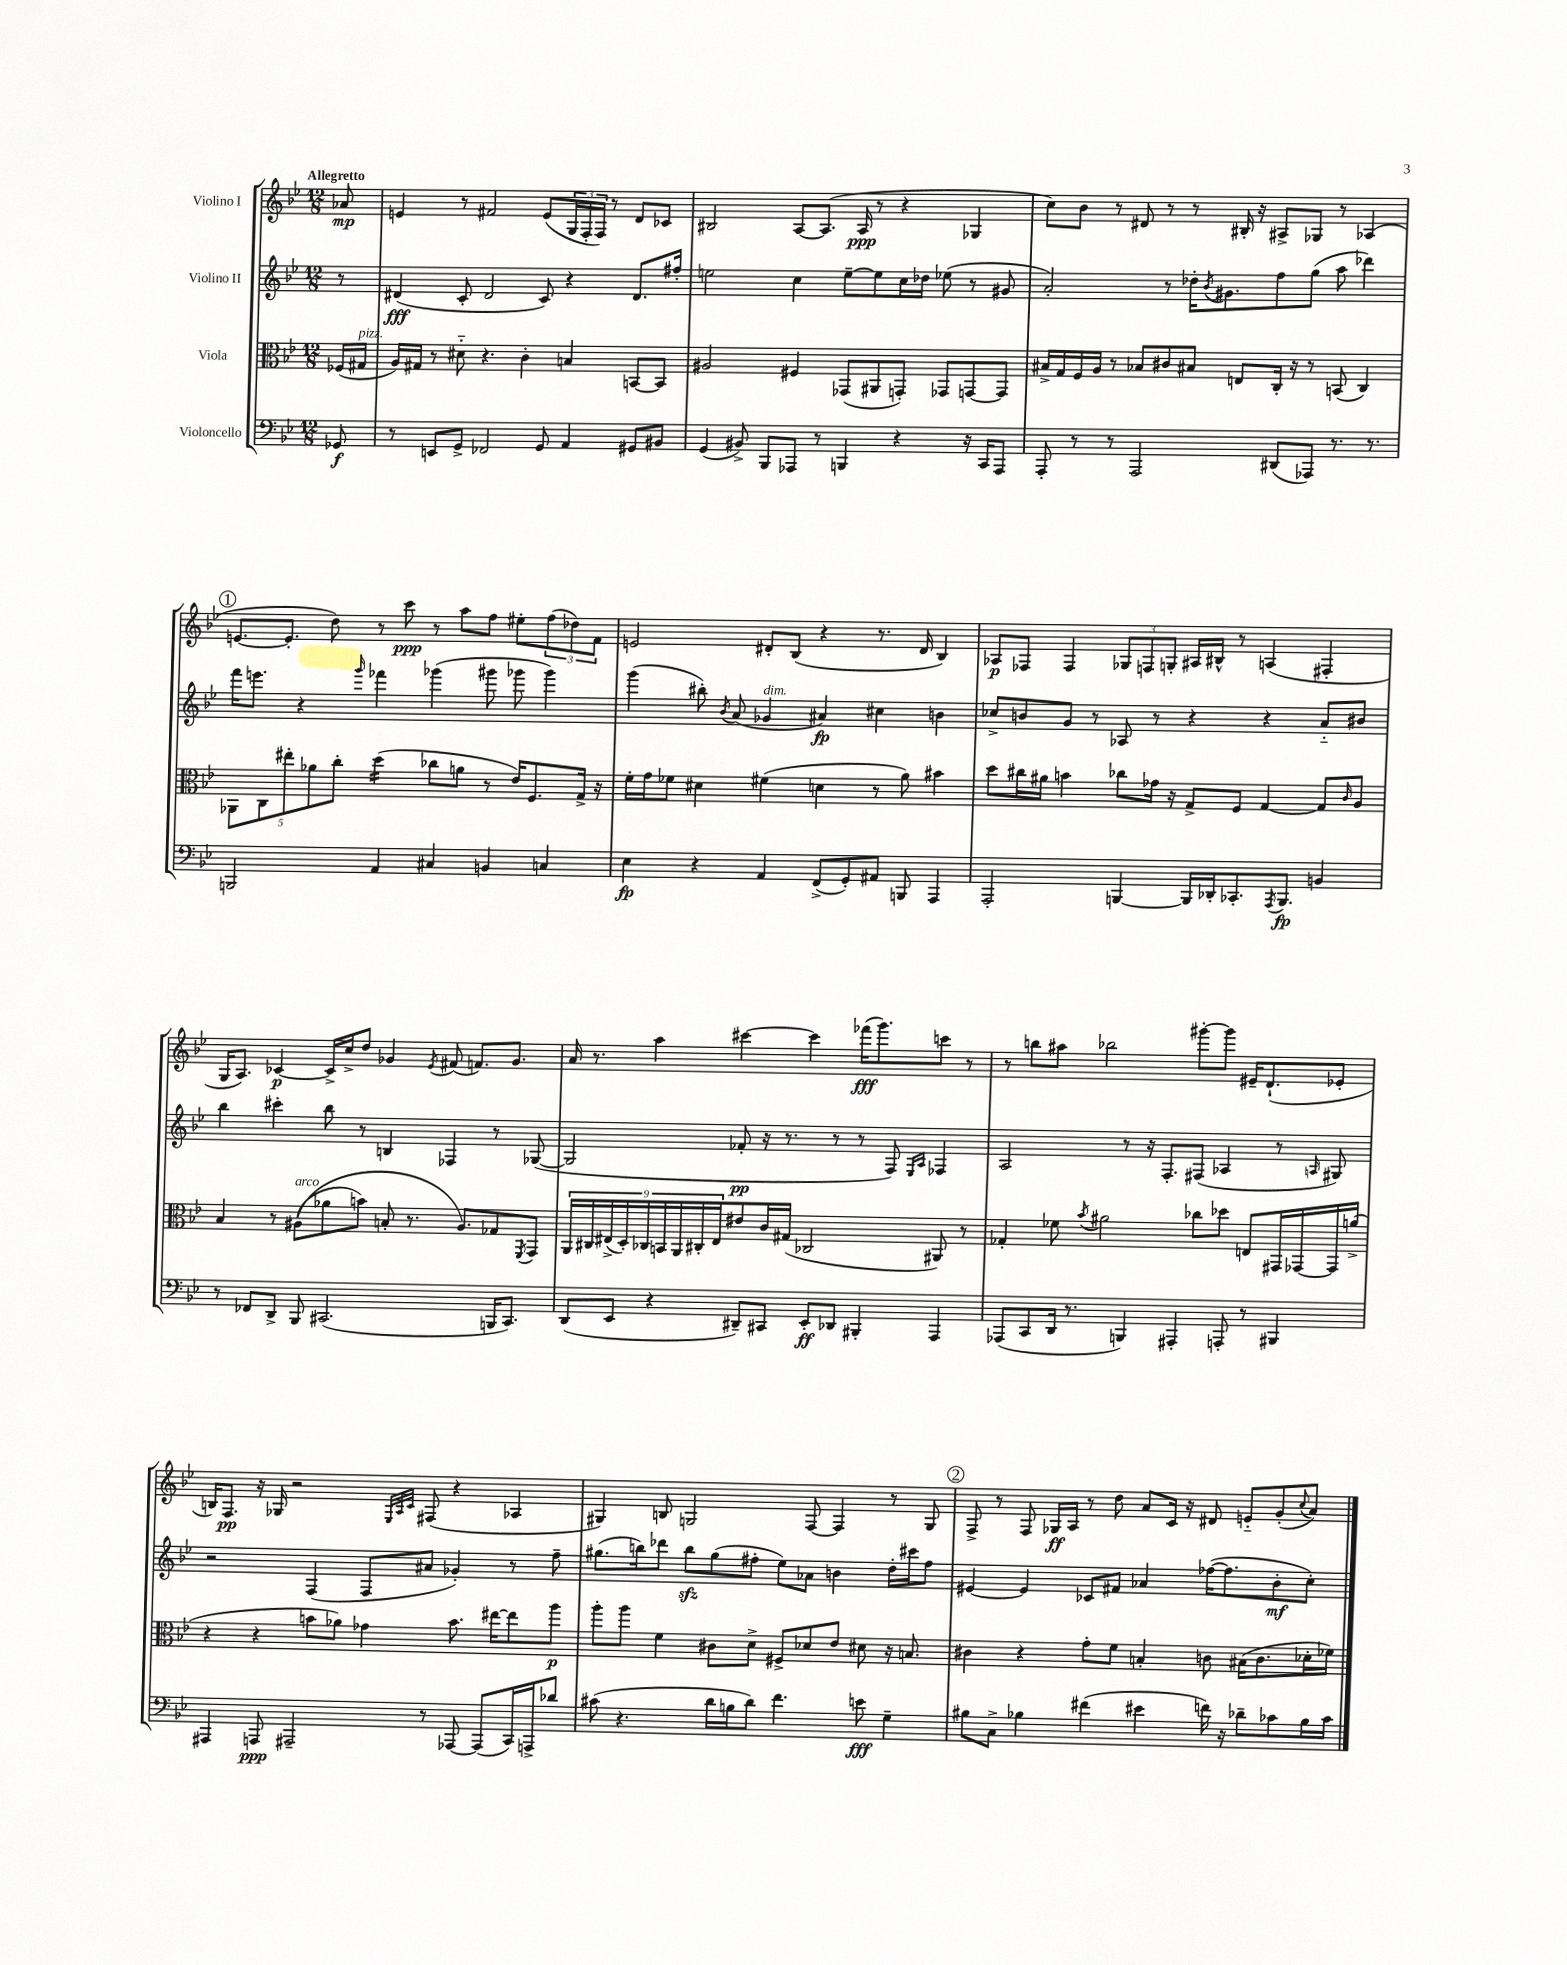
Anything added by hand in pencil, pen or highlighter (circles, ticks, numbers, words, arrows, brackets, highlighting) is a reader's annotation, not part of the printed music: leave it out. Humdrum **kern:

**kern	**kern	**kern	**kern
*staff4	*staff3	*staff2	*staff1
*clefF4	*clefC3	*clefG2	*clefG2
*k[b-e-]	*k[b-e-]	*k[b-e-]	*k[b-e-]
*M12/8	*M12/8	*M12/8	*M12/8
8GG-/	(16F-/LL	8r	8a-/
.	16G#/JJ	.	.
=	=	=	=
8r	16A/LL)	(4d#/	4e/
.	16G#/JJ	.	.
8EE/L	8r	.	.
8GG^/J	8d#'~\	8c'/	8r
2FF-/	4.r	2d#/	2f#/
.	4c'\	.	.
8GG/	.	8c/)	(8e/L
4AA/	4B/	4r	24G/L
.	.	.	24F'/
.	.	.	24F/JJ)
.	.	.	8r
8GG#/L	[8BB/L	8.d#/L	8d/L
8BB#/J	8BB/]J	.	8c-/J
.	.	16ff#'/Jk	.
=	=	=	=
(4GG/	2A#/	2ee\	2B#/
8BB#^/)	.	.	.
8BBB-/L	.	.	.
8AAA-/J	4F#/	4cc\	[8A/L
8r	.	.	(8.A/]J
4BBB/	(8GG-/L	[8ee~\L	.
.	.	.	16A/
.	8AA#/	8ee\]	8r
4r	8GG'/J)	16cc\L	4r
.	.	16dd-\JJ	.
.	8GG-/L	(8ee-\	.
16r	[8GG/	8r	4G-/
16CC/LK	.	.	.
8AAA-/J	8GG/]J	8g#/	.
=	=	=	=
8AAA'/	16B#^/LL	2a'/)	8cc\L)
.	16G/	.	.
8r	16F/	.	8b-\J
.	16A/JJ	.	.
8r	8r	.	8r
2AAA/	8B-/L	.	8d#/
.	8c#/	8r	8r
.	8B#/J	16dd-'\LK	8r
.	.	8qb-/	.
.	.	8.g#\	.
.	8E/L	.	16B#'/
.	.	.	16r
(8DD#/L	16C'/Jk	8ff\	8A#^/L
.	16r	.	.
8AAA-/J)	8r	(8gg\J	8G-/J
8.r	(8BB/	8aa\	8r
.	4C/)	4ddd-\)	(4A-/
8.r	.	.	.
=	=	=	=
2BBB/	10AA-\L	16fff\LK	[8.e/L
.	.	8.eee\J	.
.	10C\	.	.
.	.	.	8.e'/]J
.	10ee#'\	.	.
.	.	4r	.
.	10a-\	.	.
.	.	.	8dd\)
.	10cc'\J	.	.
.	.	16qqggg/	.
4AA/	(4dd\	4fff-\	8r
.	.	.	8ccc\
4C#/	8cc-\L	(4ggg-\	8r
.	8a\J	.	8aa\L
4BB/	8r	8ggg#\	8ff\J
.	16e-/LK)	8ggg-\	8ee#'\L
.	8.F/	.	.
4C/	.	4ggg-\)	(12ff\
.	.	.	12dd-\)
.	16G^/Jk	.	.
.	.	.	12f\J
.	16r	.	.
=	=	=	=
4E-\	16f'\LL	(4ggg\	2e/
.	16g\J	.	.
.	8f-\J	.	.
4r	4d#\	8bb#'\)	.
.	.	8qb-/	.
.	.	(8a/	.
4AA/	(4f#\	4g-/	8d#'/L
.	.	.	(8B-/J
(8FF^/L	4d\	4a#/)	4r
8GG'/)	.	.	.
8AA#/J	8r	4cc#\	8.r
8BBB/	8a\)	.	.
.	.	.	16d#/
4AAA/	4b#\	4b\	4B-/)
=	=	=	=
2AAA'/	8dd\L	8cc-^/L	8A-/L
.	16cc#\L	8b/	8F-/J
.	16a#\JJ	.	.
.	4b\	8g/J	4F-/
.	.	8r	.
[4BBB/	8cc-\L	8A-/	12G-/L
.	.	.	12F/
.	16g-\Jk	8r	.
.	.	.	12G'/J
.	16r	.	.
16BBB/]LL	8G^/L	4r	16A#/LL
16DD-'/J	.	.	16B#^^/JJ
8.CC-'/	8F/J	.	8r
.	[4G/	4r	(4A/
8qAAA/	.	.	.
8.BBB/J	.	.	.
4BB/	8G/]L	8a'~/L	4F#'/
.	16qqc/	.	.
.	8A/J	8b#/J	.
=	=	=	=
8r	4B-/	4bb-\	16G/LK
.	.	.	8.A/J)
8FF-/L	.	.	.
8DD^/J	8r	4ccc#'\	[4c-/
8BBB-/	&((8A#\L	.	.
(2.CC#/	8a-\	8bb-\	16c-^/]LL
.	.	.	16cc^/J
.	8b\J)	8r	8dd/J
.	8B'/	4B/	4g-/
.	8.r	.	.
.	.	.	8qe-/
.	.	4F-/	(8f#/
.	8.A#/L&)	.	.
.	.	.	8.f/L)
16BBB/LK	8G-/	8r	.
8.CC#/J)	.	.	8.g-/J
.	8qFF/	.	.
.	8GG/J	([8G-/	.
=	=	=	=
(8DD/L	18AA/LL	2G-/]	16a/
.	18C#/	.	.
.	.	.	8.r
.	(18E#^/	.	.
8EE-/J	.	.	.
.	18D'/)	.	.
.	18C-/	.	.
4r	.	.	4aa\
.	18BB/	.	.
.	18AA/	.	.
.	18C#'/	.	.
.	18E#/J	.	.
8DD#~/L)	8e#/	8f-'/	[4ccc#\
8CC#/J	16c/L	16r	.
.	(16G#/JJ	8.r	.
8EE-'/L	2C-/	.	4ccc#\]
8DD-/J	.	8r	.
4BBB#'/	.	8r	(16fff-\LK
.	.	.	8.ggg\)
.	.	8F/)	.
.	.	16qqE-/LL	.
.	.	16qqA/JJ	.
4AAA/	8AA#/)	4F-/	8ccc\J
.	8r	.	8r
=	=	=	=
(8AAA-/L	4G-'/	2A/	8r
8CC/	.	.	8bb\L
16DD/Jk	8f-\	.	8aa#\J
8.r	.	.	.
.	8qb-/	.	.
.	2a#\	.	2bb-\
4BBB/)	.	8r	.
.	.	16r	.
.	.	8.F'/L	.
4AAA#'/	.	.	.
.	8cc-\L	(8F#/J	[8ggg#'\L
8AAA'/	8dd-\J	4A-/	8ggg#\]J
8r	8E/L	.	16e#~/LK
.	.	.	(8.d`/
4BBB#/	16GG#/L	8r	.
.	[16GG-/	.	.
.	.	16qqA/	.
.	16GG-/]	8G#/)	8e-'/J
.	(16a^/JJ	.	.
=	=	=	=
4AAA#/	4r	2r	16B/LK)
.	.	.	8.F/J
8AAA/	4r	.	16r
.	.	.	16G-/
2AAA#~/	.	.	2r
.	8b\L	(4F/	.
.	8a-\J)	.	.
.	4g-\	8F/L	.
.	.	.	32qqE-/LLL
.	.	.	32qqA/
.	.	.	32qqc/JJJ
8r	.	8a#/J	(8F#/
[8AAA-/	8.b\	4g-'/)	4r
(8AAA-/]L	.	.	.
.	[16ee#\LK	.	.
16CC/L)	8ee#\]	8r	4A-/
16AAA^/J	.	.	.
8d-/J	8aa\J	8ff~\	.
=	=	=	=
(8c#\	8aa'\L	(8.gg#\L	4G#/)
4.r	8aa\J	.	.
.	.	16bb\k)	.
.	4f\	8ddd-\J	8B/
.	.	8bb\L	2G/
16d\LL	8c#\L	(8gg#\	.
16B\J	.	.	.
8d\J)	8d^\J	8ff#'\J	.
4.f\	8F#^/L	8ee-\L)	.
.	8d-/	8a-\J	[8F/
.	8e-/J	4b\	4F/]
8e\	8d#\	.	.
4G~\	16r	16dd'\LL	8r
.	8.B/	16ccc#\J	.
.	.	8ff#\J	8G/
=	=	=	=
8B#\L	4c#\	[4e#/	8F^/
8C^\J	.	.	8r
4B-\	4r	4e#/]	8F/
.	.	.	16G-/LL
.	.	.	16A/JJ
(4f#\	8g'\L	8c-/L	8r
.	8f\J	8f#/J	8dd\
4e#\	4B'/	4a-/	8a/L
.	.	.	16c/Jk
.	.	.	16r
16f\)	8c\	([16ff-\LK	8d#/
16r	.	8.ff-\]	.
8d-~\L	(16B#\LK	.	8e'~/L
.	8.c\	.	.
8c-\	.	8b-'\	(8g'/
.	.	.	8qqcc/
16B-\L	16d-'\L	8cc'\J)	8a/J)
16c-\JJ	16f-\JJ)	.	.
==	==	==	==
*-	*-	*-	*-
